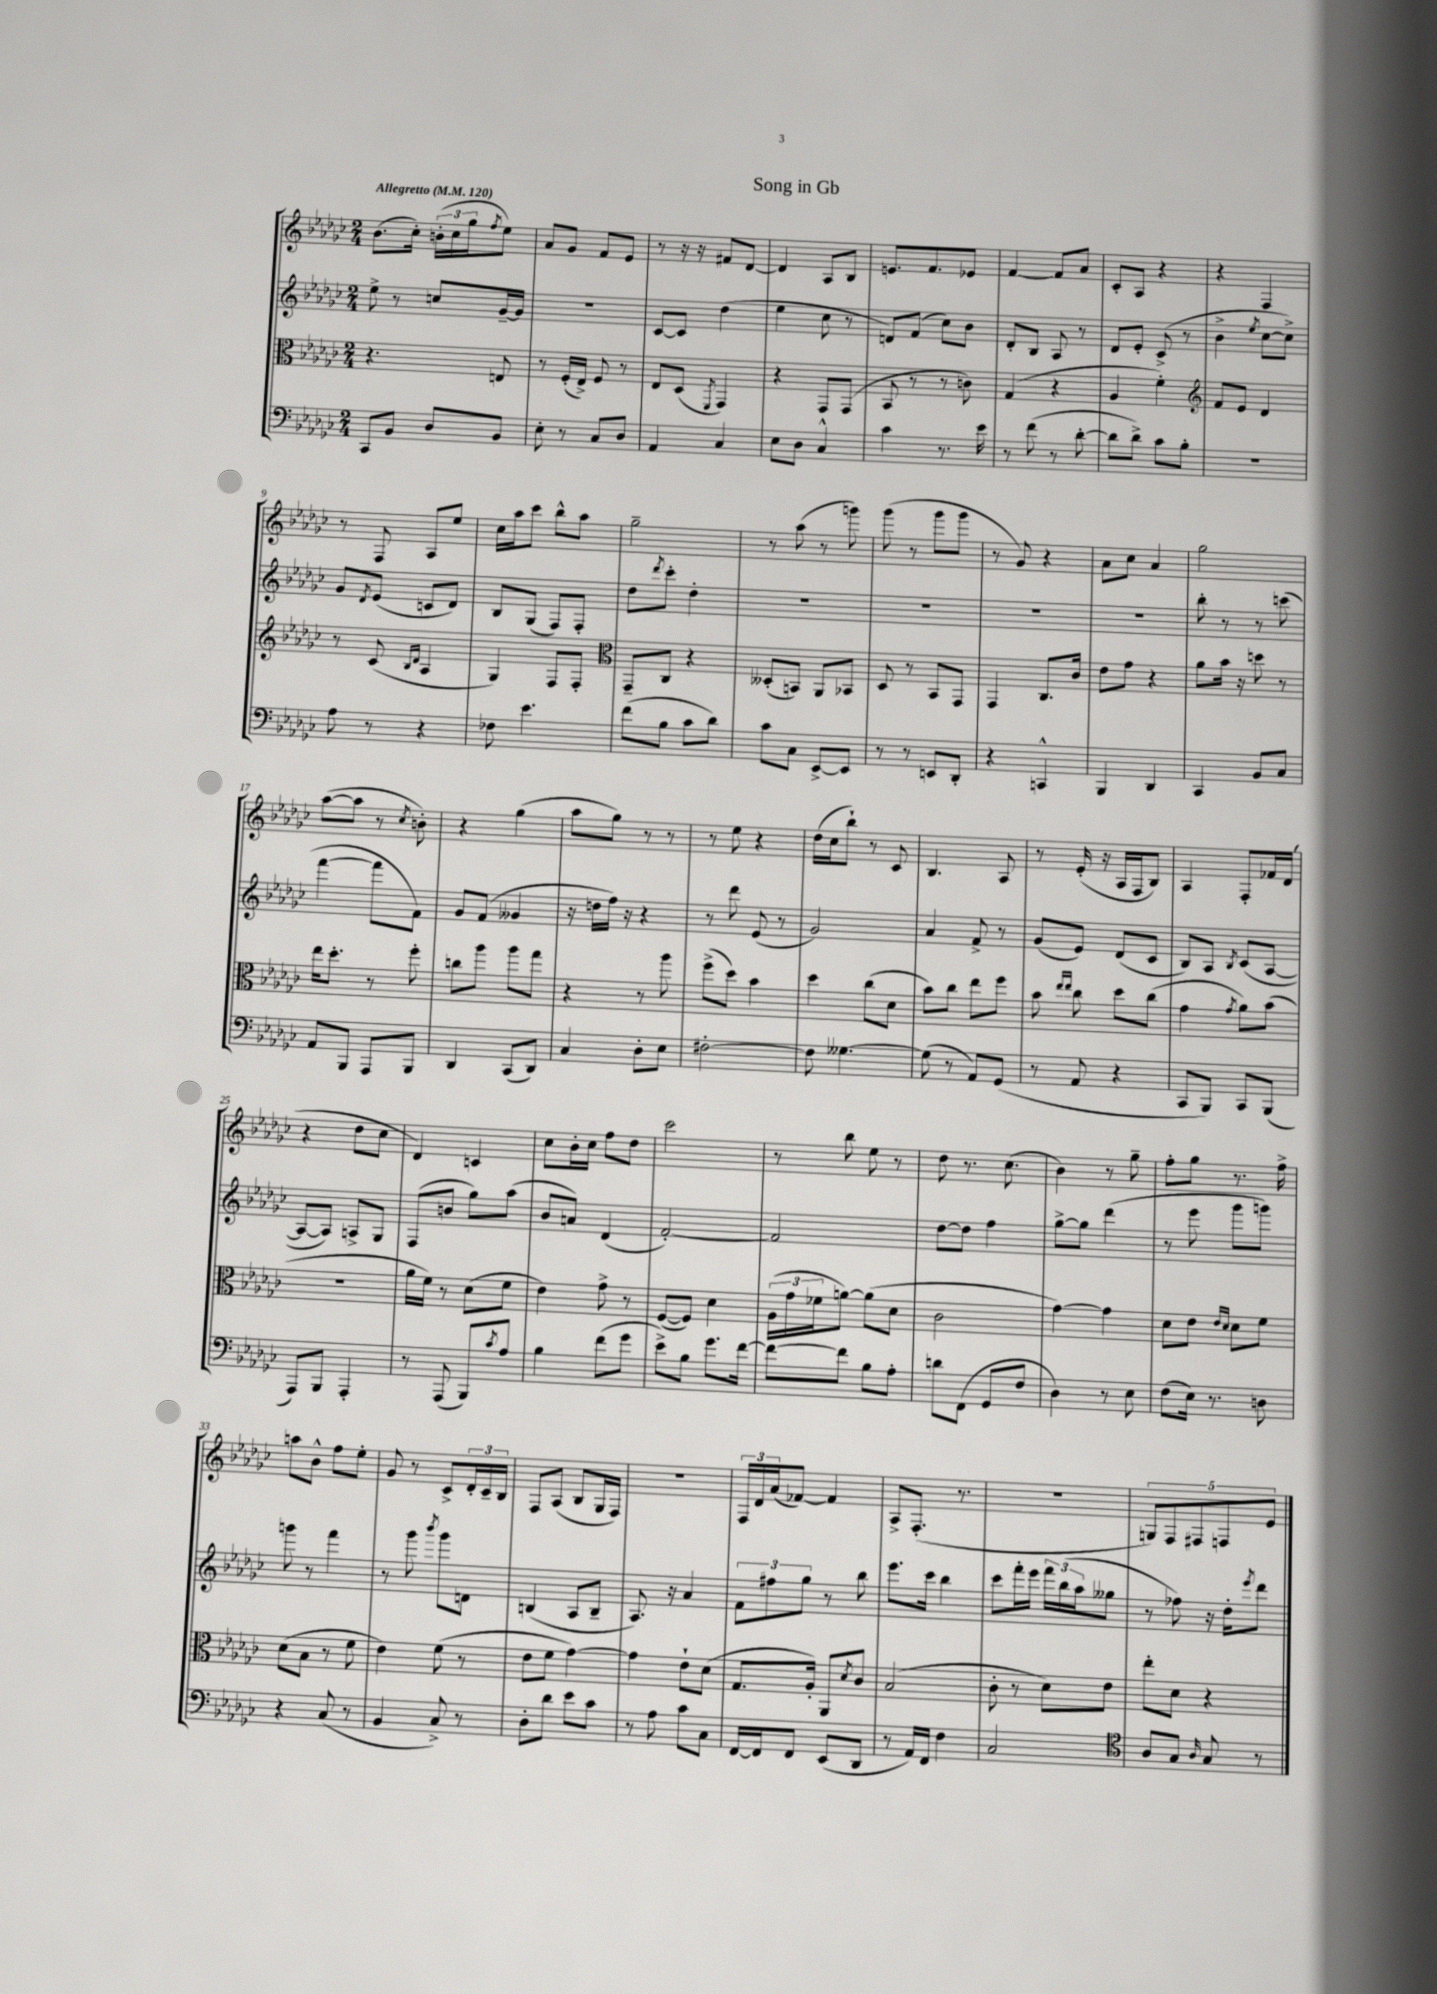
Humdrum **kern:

**kern	**kern	**kern	**kern
*staff4	*staff3	*staff2	*staff1
*clefF4	*clefC3	*clefG2	*clefG2
*k[b-e-a-d-g-c-]	*k[b-e-a-d-g-c-]	*k[b-e-a-d-g-c-]	*k[b-e-a-d-g-c-]
*M2/4	*M2/4	*M2/4	*M2/4
*MM120	*MM120	*MM120	*MM120
8CC-	4.r	8ee-^	(8.b-
8BB-	.	8r	.
.	.	.	16cc-')
8D-	.	8cc	(24b'
.	.	.	24cc-
.	.	.	24gg-
.	.	.	8qff
8BB-	8E	[16g-~	8ee-)
.	.	16g-]	.
=	=	=	=
8E-'	8r	2r	8a-
8r	(16F'	.	8g-
.	16E-^)	.	.
8C-	8F	.	8f
8D-	8r	.	8e-
=	=	=	=
4AA-	8E-	[8c-	8r
.	(8D-	8c-]	16r
.	.	.	16r
.	8qFF	.	.
4C-	4GG-)	(4dd-	8f#
.	.	.	[8d-
=	=	=	=
8E-	4r	4ee-	4d-]
8D-	.	.	.
4C-^^	8GG-	8cc-	8A-
.	(8GG-	8r	8B-
=	=	=	=
4c-	8BB-	8d)	8.e
.	8r	(8f	.
.	.	.	8.f
8.r	8r	8cc-)	.
.	8c)	8b-	8e-
16e-	.	.	.
=	=	=	=
8r	(4G-	8d-'	[4f
(8f	.	8B-	.
8r	4r	8A-	8f]
[8d-'	.	8r	8a-
=	=	=	=
8d-]	4A-	8d-	8c-'
8d-^)	.	8e-'	8A-
8c-	4f')	(8c-^	4r
8B-'	.	8r	.
=	=	=	=
*	*clefG2	*	*
2r	8f	4b-^	4r
.	8e-	.	.
.	.	8qee-	.
.	4d-	[8cc-	4F
.	.	8cc-^])	.
=	=	=	=
8A-	8r	8g-	8r
.	.	8qd-	.
8r	(8c-	(8e-	8F
.	16qqB-	.	.
.	16qqd-	.	.
4r	4A-	8c	8A-
.	.	8d-)	8ee-
=	=	=	=
8F-	4G-)	8B-	16cc-
.	.	.	16aa-
4.e-	.	(8G-	8ccc-
.	8F	8F)	8bb-^^
.	8F'	8F'	8aa-
=	=	=	=
*	*clefC3	*	*
(8f	8GG-~	8dd-	2gg-~
.	.	8qddd-	.
8B-	8C-	8ccc-'	.
8c-	4r	4dd-'	.
8d-)	.	.	.
=	=	=	=
8c-	(8D--'	2r	8r
8C-	8BB)	.	(8aa-
[8EE-^	8AA-	.	8r
8EE-]	8BB-	.	8ggg)
=	=	=	=
8r	8D-	2r	(8ggg-
8r	8r	.	8r
8EE	8BB-	.	8ggg-
8DD-'	8GG-	.	8ggg-
=	=	=	=
4r	4GG-	2r	8r
.	.	.	8g-)
4CC^^	8.C-	.	4r
.	16c-	.	.
=	=	=	=
4BBB-	8e-	2r	8a-
.	8g-	.	8cc-
4DD-	4r	.	4a-
=	=	=	=
4CC-	8a-	8bb-'	2gg-
.	16b-	8r	.
.	16r	.	.
8BB-	8dd	8r	.
8C-	8r	(8ccc	.
=	=	=	=
8AA-	16ee-	[4fff	([8aa-
.	8.dd-'	.	.
8BBB-	.	.	8aa-]
8AAA-	8r	8fff]	8r
.	.	.	8qcc-
8BBB-	8ff'	8f)	8b')
=	=	=	=
4DD-	8cc	8g-	4r
.	8aa-	(8f	.
(8CC-	8aa-	4g--	(4gg-
8DD-)	8gg-	.	.
=	=	=	=
4C-	4r	16r	8aa-
.	.	16dd	.
.	.	16ff)	8gg-)
.	.	16r	.
8D-'	8r	4r	8r
8E-	8aa-	.	8r
=	=	=	=
[2F#'	(8ff^	8r	8r
.	8dd-)	8ddd-	8ee-
.	4b-	(8e-	4r
.	.	8r	.
=	=	=	=
8F#]	4dd-	2g-)	(16dd-
.	.	.	16cc-
[4.G--	.	.	8bb-`)
.	(8cc-	.	8r
.	8d-	.	8c-
=	=	=	=
(8G--]	8b-)	4a-	4.B-
8r	8cc-	.	.
8AA-)	8ee-	8f^	.
(8GG-	8ff	8r	8A-
=	=	=	=
8r	8b-	(8g-	8r
.	16qqee-	.	.
.	16qqee-	.	.
8AA-	8cc-	8e-)	(16e-'
.	.	.	16r
4r	8dd-	(8d-	16A-
.	.	.	16F
.	(8cc-	8c-	8B-)
=	=	=	=
8CC-	4g-	8B-)	4A-
8BBB-)	.	8A-	.
.	8qg-	8qB-	.
8CC-	8a-)	(8c-	8F'
(8BBB-	(8b-	[8A-	16f-
.	.	.	(16d-
=	=	=	=
8AAA-)	2r	8A-_	4r
8BBB-	.	8A-])	.
4AAA-'	.	8A^	8dd-
.	.	8G-	8cc-
=	=	=	=
8r	16a-	(8F	4d-)
.	16f)	.	.
(8AAA-	8r	8b	.
8BBB-)	(8d-	8gg-)	4c
8qc-	.	.	.
8A-	8f	(8aa-	.
=	=	=	=
4B-	4e-)	8b-	8cc-
.	.	8a)	16b-'
.	.	.	16cc-
(8f	8g-^	(4d-	8ff
8g-	8r	.	8dd-
=	=	=	=
8e-^)	([8F	[2f')	2ccc-
8B-	8F])	.	.
8.g-	4d-	.	.
[16f	.	.	.
=	=	=	=
8f_	(24A-	2f]	8r
.	24g-	.	.
.	24f-	.	.
8f]	[8a)	.	8bb-
8B-	(8a]	.	8ee-
8A-'	8d-	.	8r
=	=	=	=
8d	2c-	[8dd-	8dd-
(8FF	.	8dd-]	8.r
8GG-	.	4ff	.
.	.	.	(8.cc-
8F	.	.	.
=	=	=	=
4D-)	[4g-)	[8gg-^	4b-)
.	.	8gg-]	.
8r	4g-]	(4ddd-	8r
8E-	.	.	8gg-~
=	=	=	=
(8F	8d-	8r	8ff'
16E-)	8e-	8eee-	8gg-
8.r	.	.	.
.	16qqe-	.	.
.	16qqd-	.	.
.	8d-	8ggg-	8.r
8D	8f	8ggg)	.
.	.	.	16ff^
=	=	=	=
4r	(8d-	8ggg	8aa
.	8B-	8r	8b-^^
(8C-	8r	4fff	8ff
8r	8f	.	8ee-'
=	=	=	=
4BB-	4e-)	8r	8g-
.	.	8ggg-	8r
.	.	8qbbb-	.
8C-^)	(8f	8ggg-	8c-^
8r	8r	8d	24d-'
.	.	.	24c-~
.	.	.	24B-
=	=	=	=
8D-'	8e-	(4B	8F
8d-	8f	.	(8A-
8e-	[4g-)	8A-	8B-
8c-	.	8B~	16G-
.	.	.	16F)
=	=	=	=
8r	4g-]	8.A-)	2r
8A-	.	.	.
.	.	16r	.
8c-	8e-`	4a-	.
8C-	(8d-	.	.
=	=	=	=
[16FF	8.G-	12f	24F
.	.	.	24d-
16FF]	.	.	.
.	.	12ff#	(24a-
8FF	.	.	[8f-)
.	.	12gg-	.
.	16A-')	.	.
(8EE-	8AA-	8r	4f-]
.	8qd-	.	.
8DD-	8c-	8bb-	.
=	=	=	=
8r	(2B-	8.eee-	8A-^
16AA-)	.	.	(8.F'
16FF	.	16ccc-	.
4F	.	4bb-	.
.	.	.	8.r
=	=	=	=
2C-	8c-'	8ccc-	2r
.	8r	16fff'	.
.	.	16eee-	.
.	8d-)	24fff	.
.	.	(24bb-	.
.	.	24aa-	.
.	8e-	8gg--	.
=	=	=	=
*clefC4	*	*	*
8A-	8ee-'	8r	10G)
.	.	.	10F
8G-	8d-	8ff-)	.
.	.	.	10F#
16qqA-	.	.	.
8G-	4r	16r	.
.	.	.	10F
.	.	16dd-'	.
.	.	8qeee-	.
8r	.	8ddd-	.
.	.	.	10e-
==	==	==	==
*-	*-	*-	*-
